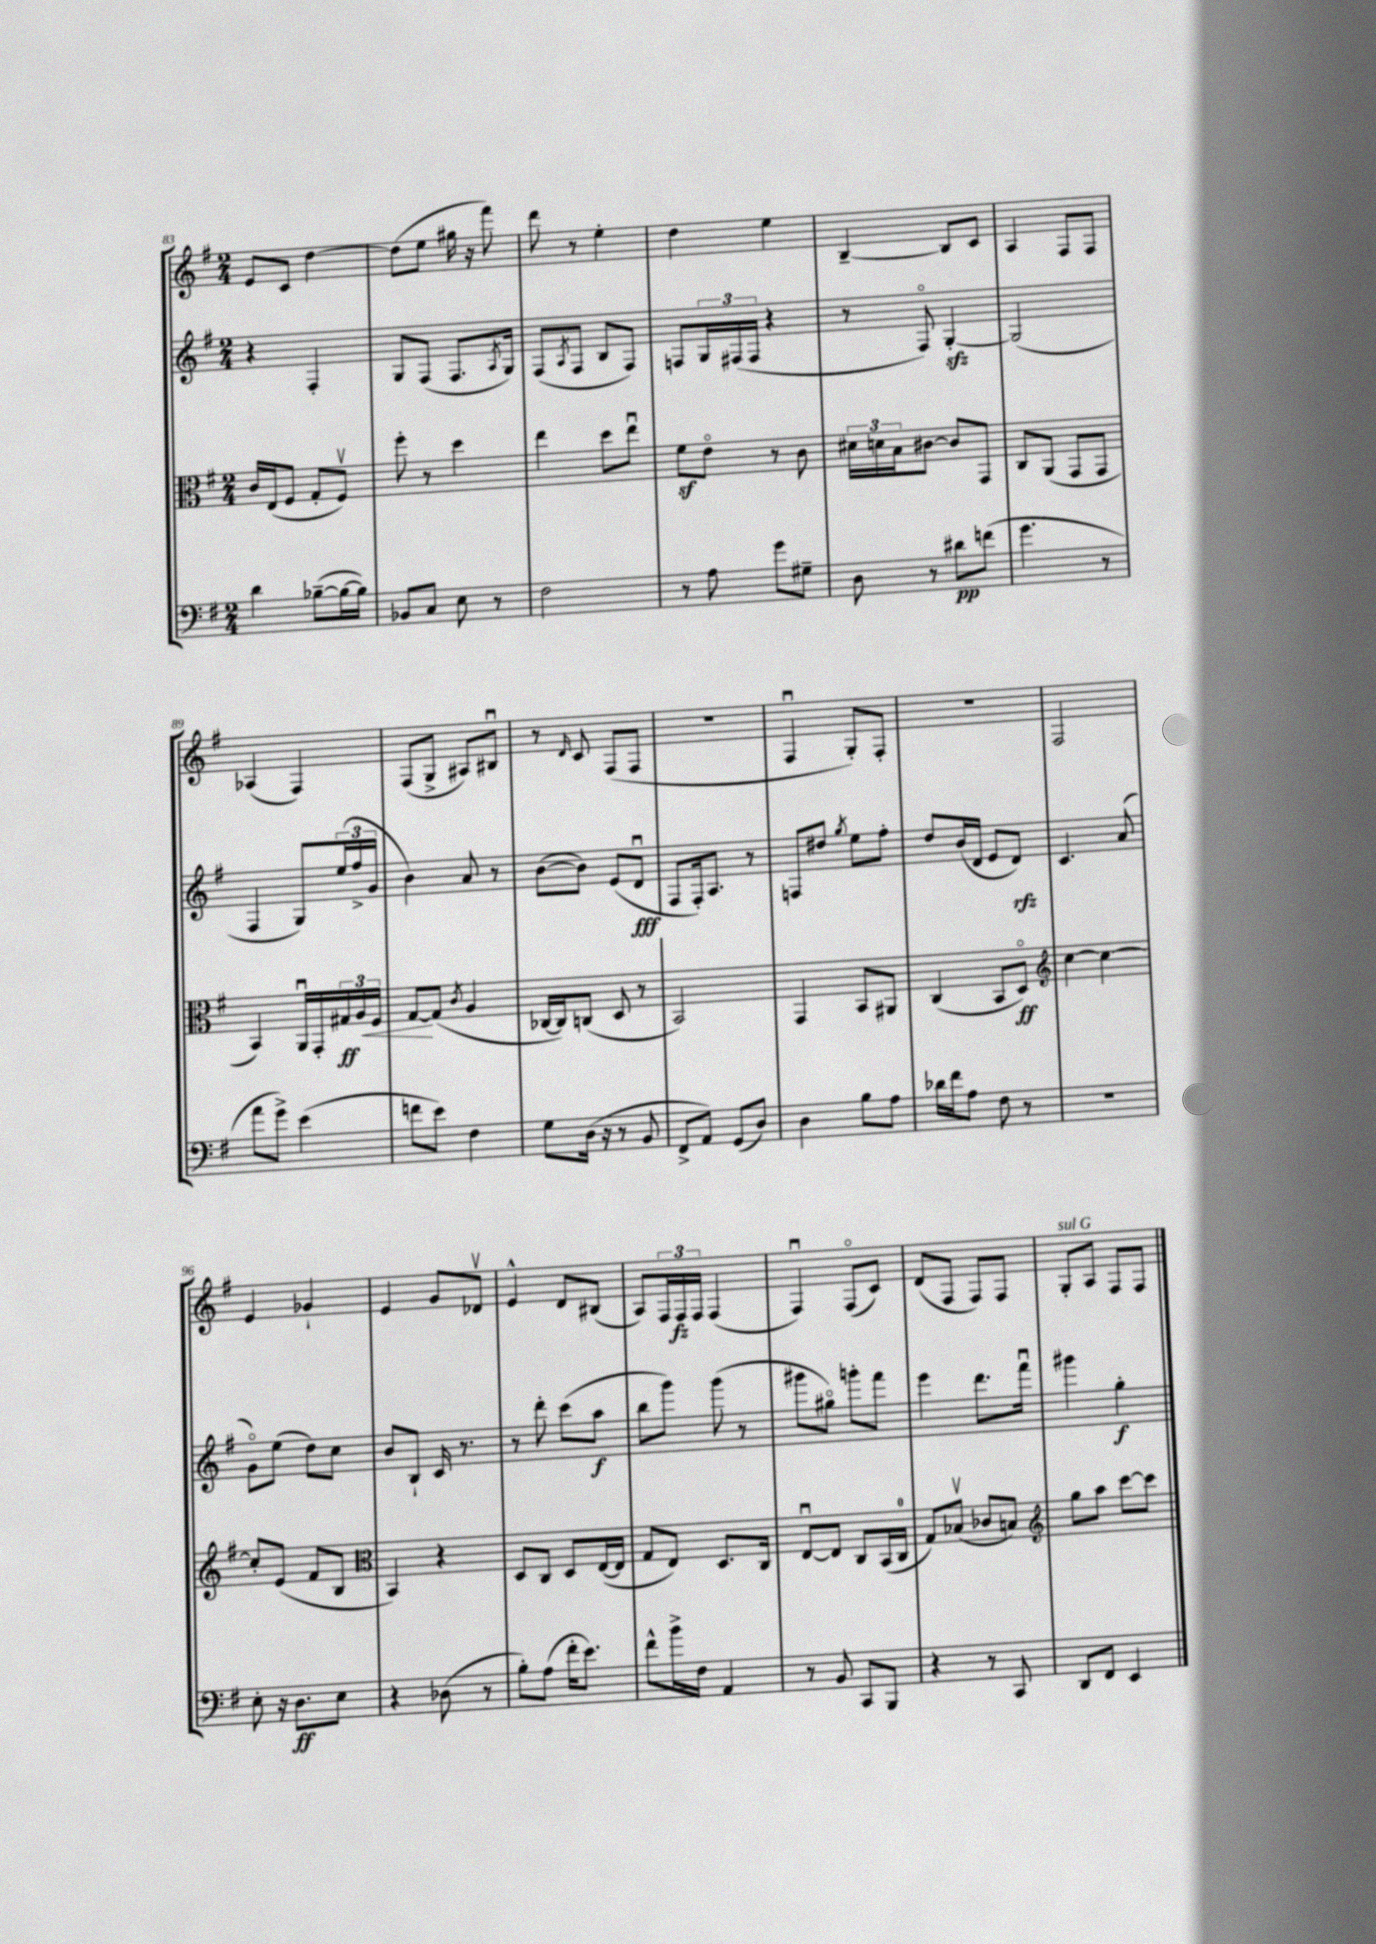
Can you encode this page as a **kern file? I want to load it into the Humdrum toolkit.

**kern	**kern	**kern	**kern
*staff4	*staff3	*staff2	*staff1
*clefF4	*clefC3	*clefG2	*clefG2
*k[f#]	*k[f#]	*k[f#]	*k[f#]
*M2/4	*M2/4	*M2/4	*M2/4
4d	16c	4r	8e
.	(16E	.	.
.	8F#	.	8c
([8B-~	8G'	4F#'	[4dd
16B-_	8F#v)	.	.
16B-])	.	.	.
=	=	=	=
8BB-	8ff#'	8G	(8dd]
8C	8r	(8F#	8ee
8E	4dd	8.F#	16gg#
.	.	.	16r
8r	.	.	8fff#)
.	.	8qA	.
.	.	16G)	.
=	=	=	=
2F#	4ee	(8F#	8ddd
.	.	8qA	.
.	.	8F#	8r
.	8dd	8B	4ee'
.	8eeu	8F#)	.
=	=	=	=
8r	8f#	8F	4dd
8A	8eo	24G	.
.	.	(24F#	.
.	.	24F#	.
8g	8r	4r	4ee
8G#~	8c	.	.
=	=	=	=
8D	24d#	8r	[4B~
.	24d	.	.
.	24B	.	.
8r	[8c#	8F#o)	.
8d#	8c#]	[4G'	8B]
(8f	8GG	.	8c
=	=	=	=
4.g	8C	(2G]	4A
.	(8AA	.	.
.	8GG	.	8F#
8r	8GG	.	8F#
=	=	=	=
8a	4BB)	4F#	(4A-
8g^)	.	.	.
(4e	16AAu	8G)	4F#)
.	16GG'	.	.
.	24G#	(24ee	.
.	24A	24ff#^	.
.	24F#	24g	.
=	=	=	=
8f	[8G	4b)	(8F#
8e)	(8G]	.	8G^
.	8qc	.	.
4F#	4A	8a	8A#)
.	.	8r	8B#u
=	=	=	=
8G	[16C-	([8b	8r
.	16C-])	.	.
.	.	.	16qqd
(16D	(8C	8b])	8c
16r	.	.	.
8r	8D	(8e	(8F#
8BB	8r	8du	8F#
=	=	=	=
8FF#^	2BB)	8F#	2r
8AA)	.	16F#')	.
.	.	8.A	.
(8GG	.	.	.
8D)	.	8r	.
=	=	=	=
4D	4GG	8F	4F#u
.	.	8dd#	.
.	.	8qgg	.
8B	8BB	8ee	8G')
8A	8AA#	8ff#'	8F#'
=	=	=	=
16d-	(4C	8dd	2r
16f#	.	.	.
8A	.	(16b	.
.	.	16d	.
8F#	8BB	8e	.
8r	8Do)	8d)	.
=	=	=	=
*	*clefG2	*	*
2r	[4cc	4.c	2F#
.	4cc_	.	.
.	.	(8a	.
=	=	=	=
8E'	8cc']	8go)	4e
16r	(8e	(8ee	.
8.D	.	.	.
.	8f#	8dd)	4g-`
8E	8B	8cc	.
=	=	=	=
*	*clefC3	*	*
4r	4BB)	8b	4e
.	.	8B`	.
(8D-	4r	16c	8g
.	.	8.r	.
8r	.	.	8d-v
=	=	=	=
8B')	8D	8r	4e^^
(8A	8C	8ddd'	.
16f#'	8D	(8ccc	8d
8.e)	.	.	.
.	([16E	8aa	(8B#
.	16E]	.	.
=	=	=	=
8f#^^	8G	8bb	8A)
16b^	8E)	8ggg)	24F#
.	.	.	24F#
16F#	.	.	.
.	.	.	24F#
4AA	8.D	(8ggg	(4F#
.	.	8r	.
.	16C	.	.
=	=	=	=
8r	[8Eu	8ggg#	4F#u)
8BB	8E]	8gg#o)	.
8CC	8C	8ggg'	(8F#o
8BBB	(16BB	8fff#	8c)
.	16C	.	.
=	=	=	=
4r	8G)	4eee	(8d
.	(8B-v	.	8F#
8r	8c-	8.ddd	8F#)
8CC	8B)	.	8F#
.	.	16fff#u	.
=	=	=	=
*	*clefG2	*	*
8DD	8gg	4ggg#	8G'
8FF#	8aa	.	8A
4EE	[8ccc	4gg'	8F#
.	8ccc]	.	8F#
==	==	==	==
*-	*-	*-	*-
